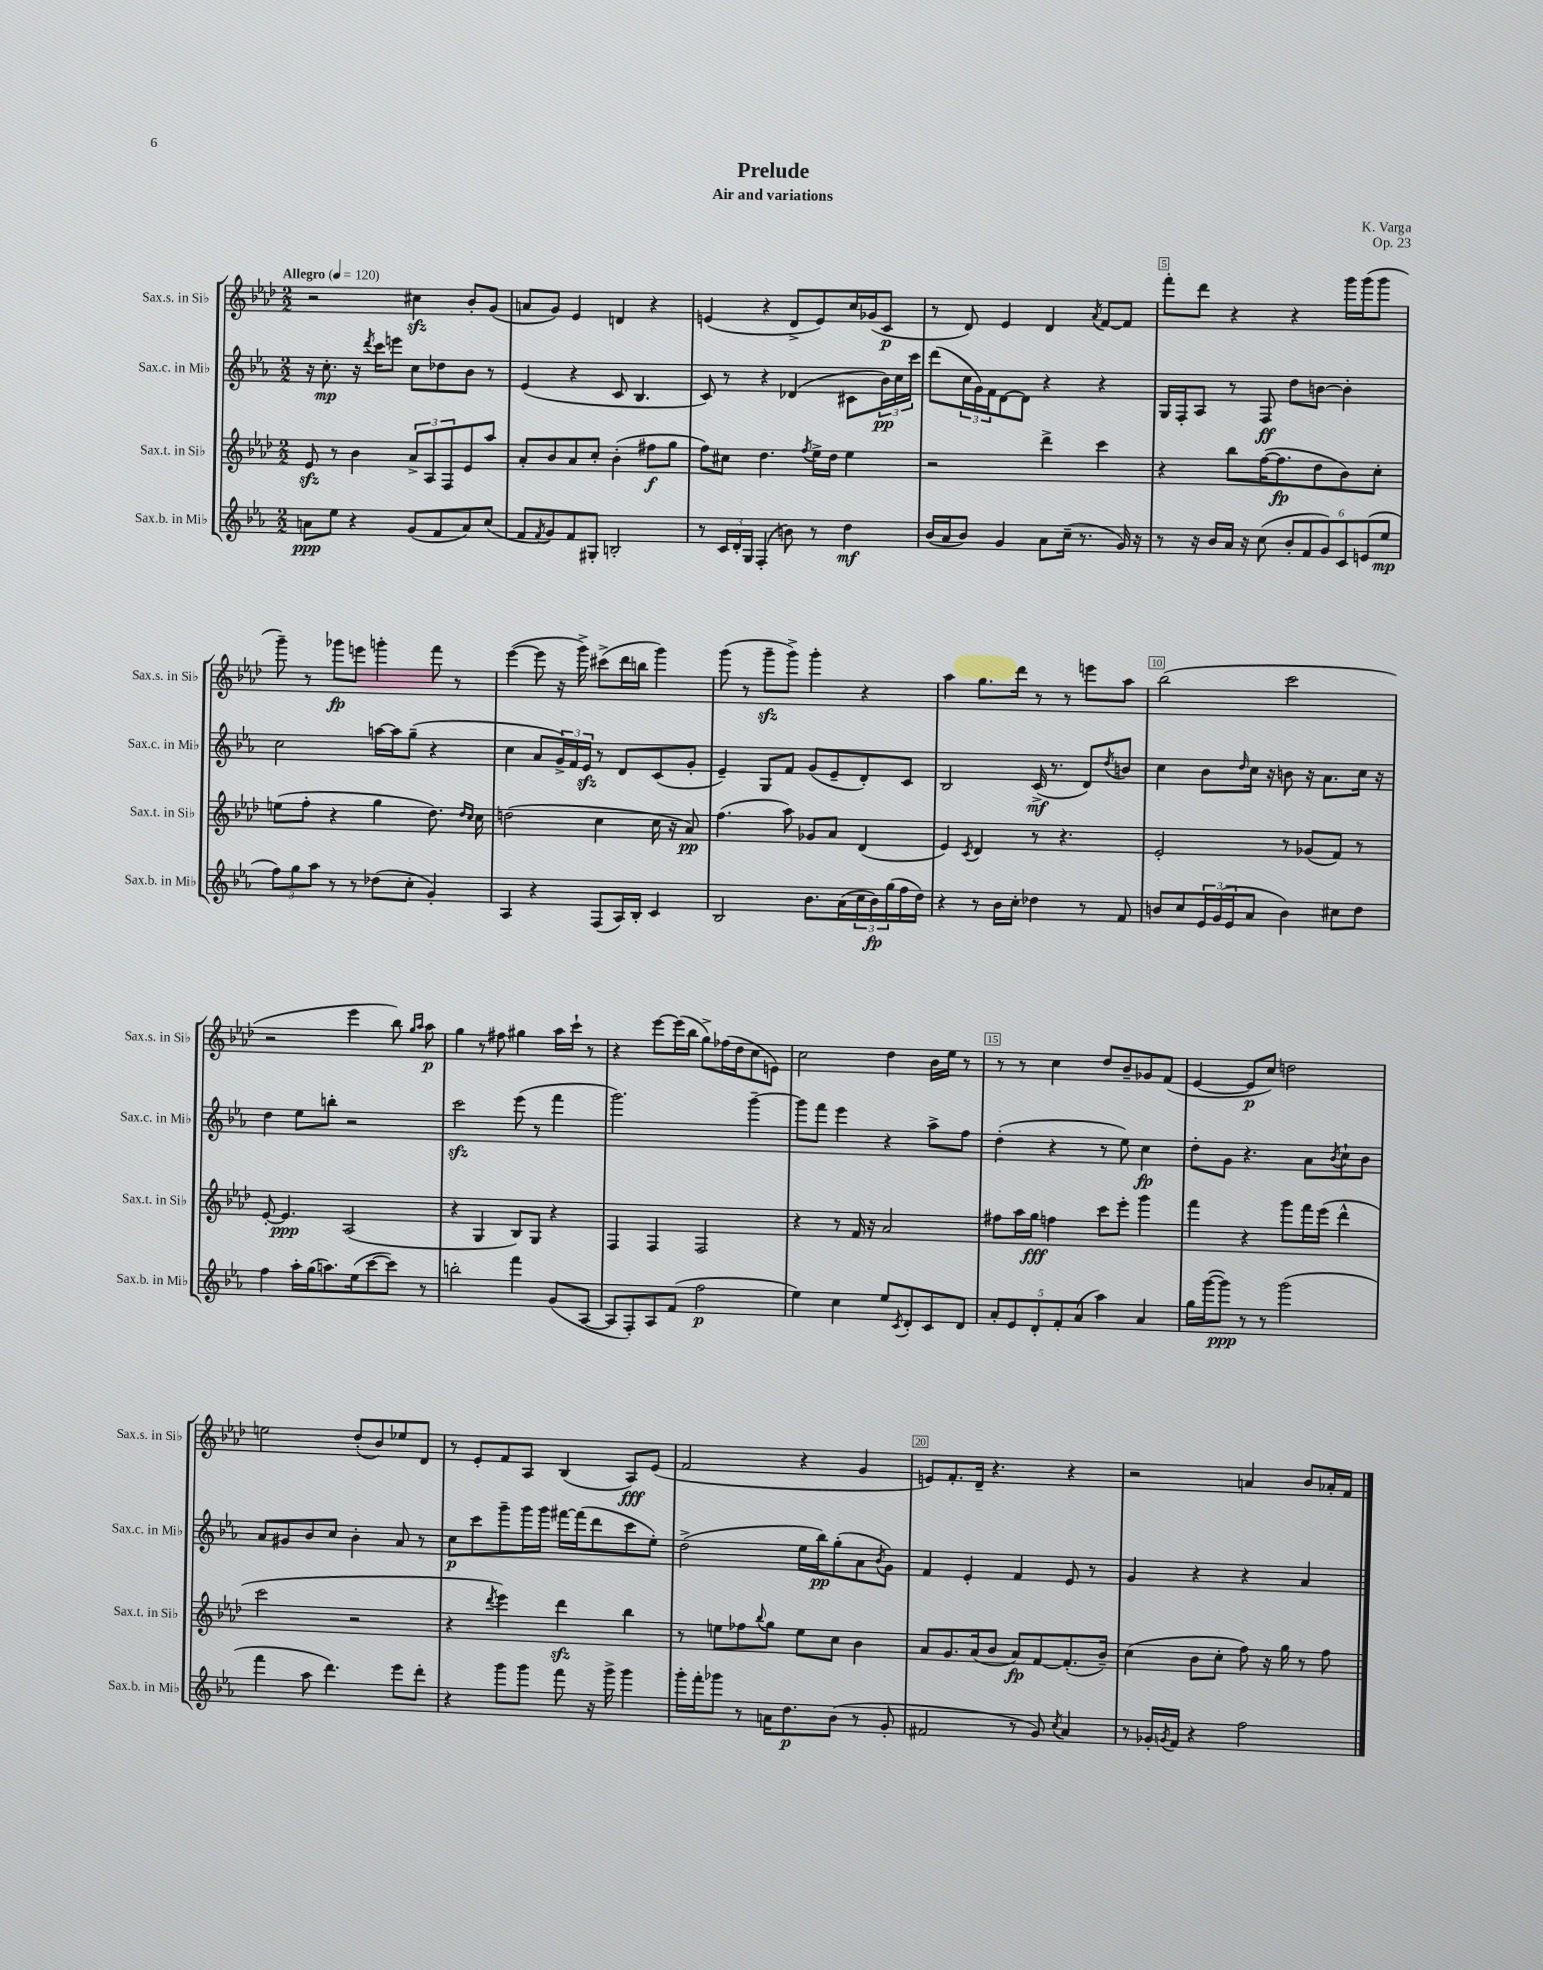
\header { title = "Prelude" composer = "K. Varga" subtitle = "Air and variations" opus = "Op. 23" }
<<
\new StaffGroup <<
\new Staff = "s0" \with { instrumentName = "Sax.s. in Sib" shortInstrumentName = "Sax.s. in Sib" } {
    \clef treble \key aes \major \numericTimeSignature \time 2/2 \tempo "Allegro" 4 = 120
    r2 cis''4\sfz bes'8-. g'8( |
    a'8 g'8) ees'4 d'4 r4 |
    e'4( r4 des'8-> e'8) c''16 ges'16( c'8\p |
    r8 des'8) ees'4 des'4 \acciaccatura { aes'8 } f'8~ f'8 |
    f'''8-. des'''8 r4 r4 g'''16 g'''16( g'''8 |
    g'''8--) r8 ges'''8\fp e'''8 g'''4-. f'''8 r8 |
    ees'''4~( ees'''8 r16 g'''16->) cis'''8->( des'''16 b''16 g'''4) |
    g'''8( r8 g'''8--\sfz g'''8->) g'''4-. r4 |
    aes''4 g''8. des'''16 r8 r8 e'''8 aes''8 |
    bes''2( c'''2 |
    r2 ees'''4 bes''8) \grace { g''16 aes''16 } aes''8\p |
    g''4 r8 fis''8 gis''4 aes''16 c'''16-! r8 |
    r4 ees'''8~ ees'''16( bes''16 g''8->) fes''16( des''16 c''8 e'8) |
    c''2 des''4 bes'16 ees''16 r8 |
    r8 r8 c''4 des''8 bes'8-- ges'8 f'8( |
    ees'4~ ees'8\p c''8) d''2 |
    e''2 des''8-.( bes'8) ees''8 des'8 |
    r8 ees'8-. f'8 aes8 bes4( aes8\fff) ees'8( |
    f'2 r4 g'4 |
    e'8) f'8.-. des'16-- r4. r4 |
    r2 a'4 bes'8 aes'16-. f'16 \bar "|." |
}
\new Staff = "s1" \with { instrumentName = "Sax.c. in Mib" shortInstrumentName = "Sax.c. in Mib" } {
    \clef treble \key ees \major \numericTimeSignature \time 2/2
    r16 c''8.-.\mp r16 \acciaccatura { d'''8 } c'''16 e'''8 c''8 des''8 bes'8 r8 |
    ees'4( r4 c'8 bes4. |
    c'8) r8 r4 des'4( cis'8 \tuplet 3/2 { bes'16\pp) c''16 c'''16 } |
    d'''8( \tuplet 3/2 { c''16 g'16) f'16 } d'8~ d'8 r4 r4 |
    g16 f16-. aes8 r8 f8\ff d''8 b'8~ b'4-. |
    c''2 a''16~ a''16 g''8--( r4 |
    c''4 aes'8 \tuplet 3/2 { g'16->) f'16 ees'16\sfz } r8 d'8 c'8( g'8-. |
    ees'4--) g8 f'8 g'8( ees'8-- d'8-.) c'8 |
    bes2 c'16->\mf( r8. d'8) \acciaccatura { d''8 } b'8 |
    c''4 bes'8 \grace { d''16 } c''16 r16 b'8 r16 aes'8. c''16 r16 |
    d''4 ees''8 b''8-. r2 |
    c'''2\sfz ees'''8( r8 f'''4 |
    g'''2.) g'''4~-- |
    g'''8 f'''8 ees'''4 r4 aes''8-> f''8 |
    d''4-.( r4 r8 ees''8) c''4\fp |
    d''8-. g'8 r4. aes'8 \acciaccatura { bes'8 } c''8-! bes'8 |
    aes'8 gis'8 bes'8 c''8 bes'4-. aes'8 r8 |
    c''8\p c'''8 g'''8-- g'''16 g'''16 fis'''16~ fis'''16( d'''8 c'''8 ees''8-.) |
    d''2->( ees''16 bes''16\pp) g''8-.( aes'8 \acciaccatura { bes'8 } g'8) |
    f'4 ees'4-. f'4 ees'8 r8 |
    g'4 r4 r4 aes'4 \bar "|." |
}
\new Staff = "s2" \with { instrumentName = "Sax.t. in Sib" shortInstrumentName = "Sax.t. in Sib" } {
    \clef treble \key aes \major \numericTimeSignature \time 2/2
    ees'8\sfz r8 bes'4 \tuplet 3/2 { aes'8-> aes8 f8 } ees'8 aes''8 |
    aes'8-. bes'8 aes'8 c''8-. bes'4-.( fis''8\f g''8 |
    f''8) cis''8 des''4. \acciaccatura { f''8 } ees''16-> des''16 ees''4 |
    r2 des'''4-> c'''4 |
    r4 bes''8 f''16~( f''8.\fp des''8 bes'8) c''8-. |
    e''8( f''8-. r4 g''4 des''8.) \grace { des''16 c''16 } c''16 |
    d''2( c''4 c''16 r16 aes'8\pp) |
    f''4.( aes''8) ges'8 aes'8 des'4( |
    ees'4) \acciaccatura { c'8 } des'4 r8 r4. |
    ees'2-. r8 ges'8( f'8) r8 |
    ees'8~-. ees'4.\ppp aes2( |
    r4 g4 bes8) g8 r4 |
    f4 f4 f2 |
    r4 r8 f'16 r16 aes'2 |
    fis''8 aes''16 g''16\fff f''4 c'''8 ees'''8-. g'''4 |
    f'''4 r4 g'''8 f'''16 ees'''16( des'''4-^ |
    c'''2 r2 |
    r4 \acciaccatura { des'''8 } ees'''4) des'''4\sfz bes''4 |
    r8 e''8 fes''8 \appoggiatura { bes''8 } g''8 e''8 c''8 bes'4 |
    aes'8 g'8. aes'16( bes'8 aes'8\fp) f'8~ f'8.-.( bes'16--) |
    c''4( bes'8 c''8-. f''8) r16 g''16 r8 f''8 \bar "|." |
}
\new Staff = "s3" \with { instrumentName = "Sax.b. in Mib" shortInstrumentName = "Sax.b. in Mib" } {
    \clef treble \key ees \major \numericTimeSignature \time 2/2
    a'8\ppp ees''8 r4 g'8( f'8 a'8) c''8( |
    f'8 \acciaccatura { f'8 } g'8) f'8 gis8-. b2-. |
    r8 \tuplet 3/2 { c'16 d'16-. g16 } f4-.( b'8) r8 d''4\mf |
    bes'16( aes'16 bes'8) g'4 aes'8 c''16--( r8. g'16) r16 |
    r8 r16 bes'16 aes'16 r16 c''8( \tuplet 6/4 { bes'8-. f'8 g'8) c'8 e'8( ees''8\mp } |
    \tuplet 3/2 { f''8) g''8 aes''8 } r8 r8 des''8( c''8-. g'4-.) |
    aes4 r4 f8( aes16) bes16-. c'4 |
    bes2 bes'8. aes'16( \tuplet 3/2 { c''16 bes'16\fp) g''16( } f''16 d''16) |
    r4 r8 bes'16 c''16-. des''4 r8 f'8 |
    b'8 c''8 \tuplet 3/2 { ees'16 g'16( ees'16 } aes'8 b'4) cis''8 d''8 |
    f''4 aes''16-. g''16( a''8.) ees''16( c'''8~ c'''8) r8 |
    b''2-. f'''4 g'8( aes8~ |
    aes8 f8-.) aes8 f'8( f''2\p |
    ees''4) c''4 ees''8 \acciaccatura { c'8 } d'8-. c'8 d'8 |
    \tuplet 5/4 { aes'8-. ees'8 d'8-. f'8-. aes'8( } aes''4) aes'4 |
    g''16 g'''16~( g'''8\ppp) r8 r8 g'''2( |
    f'''4 aes''8 d'''4.) ees'''8 d'''8-. |
    r4 g'''8 g'''8 f'''8 r16 g'''16-> g'''4 |
    g'''16-. f'''16-. ges'''8 r8 a'16 d''8.\p bes'8( r8 g'8-. |
    fis'2 r8 g'8) \acciaccatura { c''8 } aes'4 |
    r8 ges'16-. \acciaccatura { g'8 } f'16 r4 f''2 \bar "|." |
}
>>
>>
\layout { \context { \Score \override BarNumber.break-visibility = ##(#f #t #t) barNumberVisibility = #(every-nth-bar-number-visible 5) \override BarNumber.stencil = #(make-stencil-boxer 0.1 0.3 ly:text-interface::print) } }
